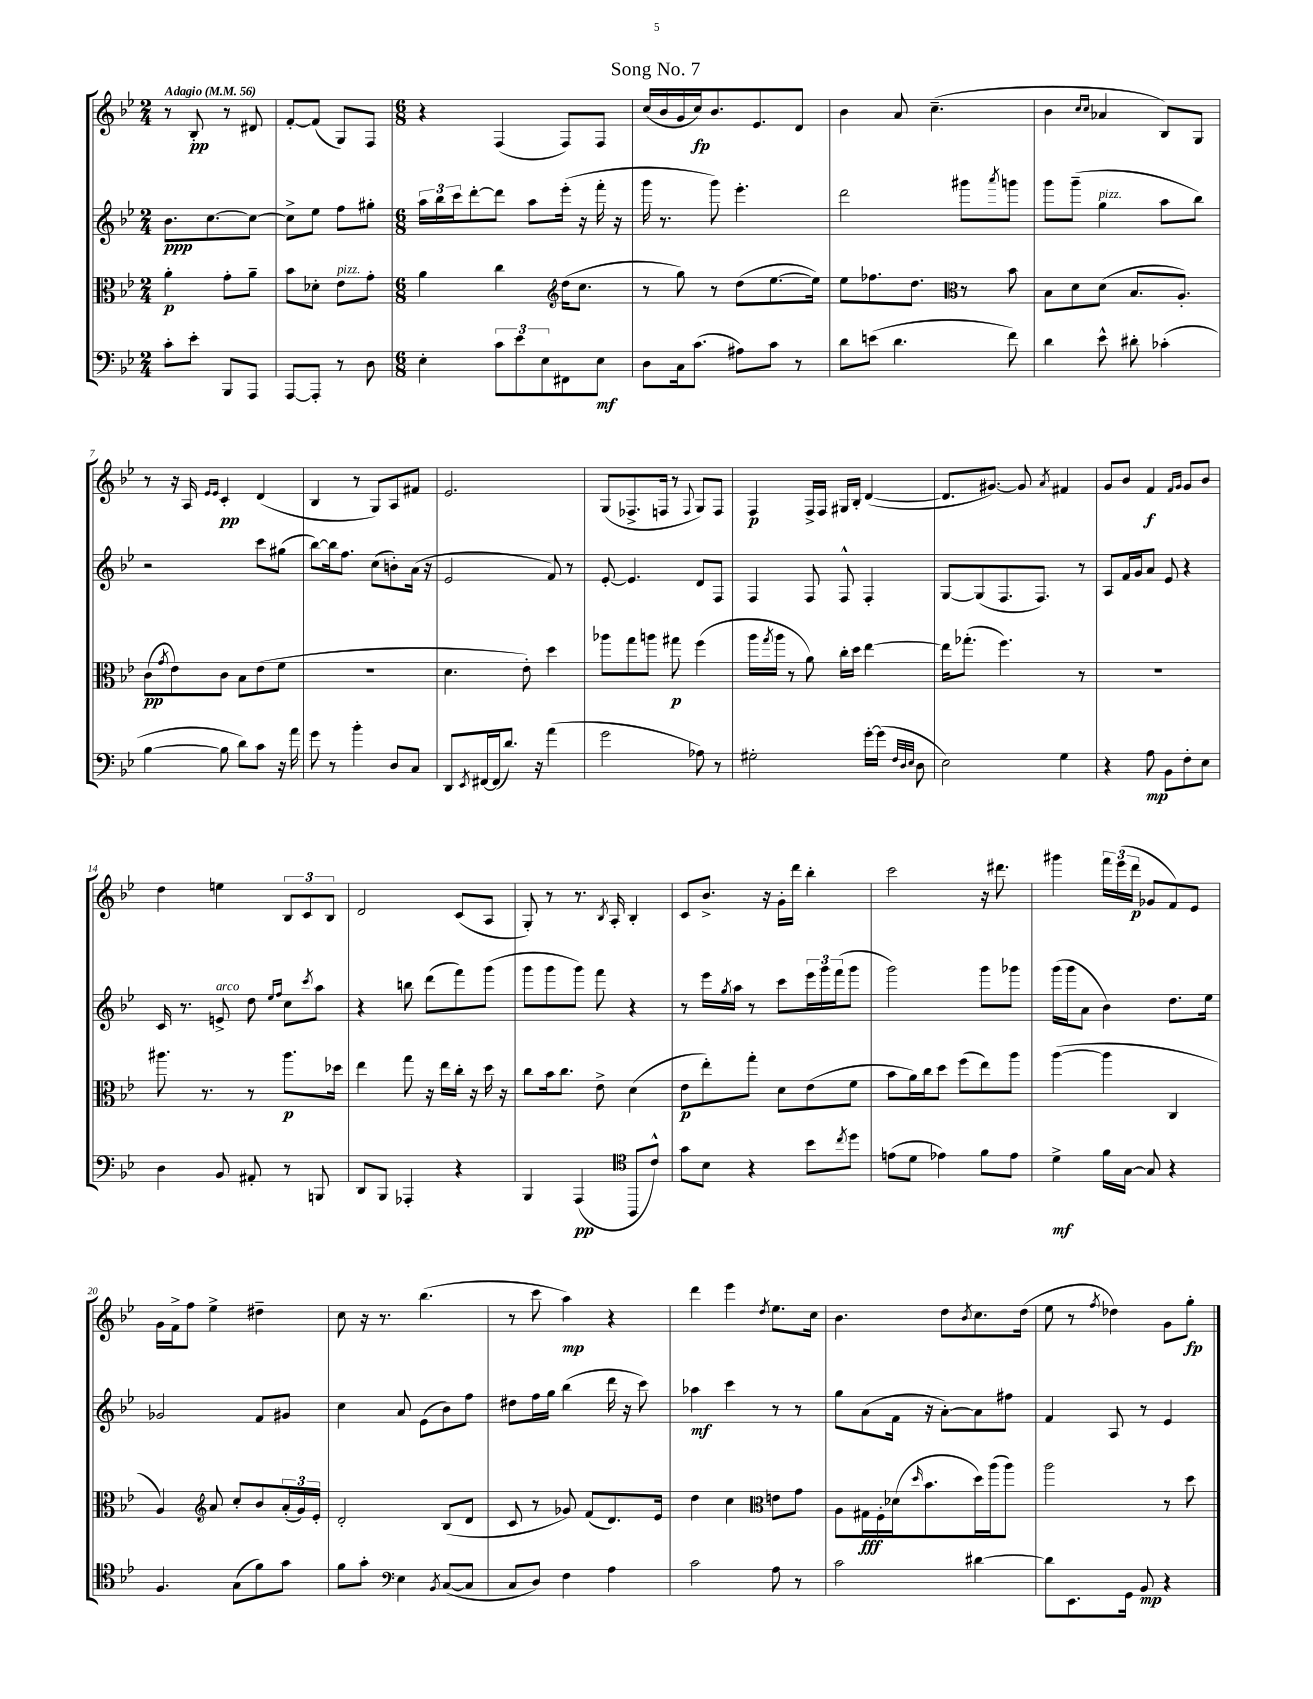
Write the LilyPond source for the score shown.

\header { title = "Song No. 7" }
<<
\new StaffGroup <<
\new Staff = "s0" {
    \clef treble \key bes \major \numericTimeSignature \time 2/4 \tempo "Adagio" 4 = 56
    r8 bes8-.\pp r8 dis'8 |
    f'8~-. f'8( g8) f8 |
    \numericTimeSignature \time 6/8 r4 f4( f8) f8 |
    c''16( bes'16 g'16 c''16\fp) bes'8. ees'8. d'8 |
    bes'4 a'8 c''4.--( |
    bes'4 \grace { c''16 c''16 } aes'4 bes8) g8 |
    r8 r16 a16 \grace { ees'16 ees'16 } c'4-.\pp d'4( |
    bes4 r8 g8) a8 fis'8 |
    ees'2. |
    g8( fes8.-> f16 r8 \appoggiatura { f8 } g8) f8 |
    f4\p f16-> f16 gis16 bes16-. d'4~( |
    d'8. gis'8.~) gis'8 \acciaccatura { a'8 } fis'4 |
    g'8 bes'8 f'4\f \grace { f'16 g'16 } g'8 bes'8 |
    d''4 e''4 \tuplet 3/2 { bes8 c'8 bes8 } |
    d'2 c'8( a8 |
    g8-.) r8 r8. \acciaccatura { bes8 } a16-. bes4-. |
    c'8 bes'8.-> r16 g'16-. d'''16 bes''4-. |
    c'''2 r16 dis'''8. |
    gis'''4 \tuplet 3/2 { f'''16 ees'''16( d'''16\p } ges'8 f'8) ees'8 |
    g'16 f'16-> f''8 ees''4-> dis''4-- |
    c''8 r16 r8. bes''4.( |
    r8 c'''8 a''4\mp) r4 |
    d'''4 ees'''4 \acciaccatura { d''8 } ees''8. c''16 |
    bes'4. d''8 \acciaccatura { bes'8 } c''8. d''16( |
    ees''8 r8 \acciaccatura { f''8 } des''4) g'8 g''8-.\fp \bar "|." |
}
\new Staff = "s1" {
    \clef treble \key bes \major \numericTimeSignature \time 2/4
    bes'8.\ppp c''8.~ c''8~ |
    c''8-> ees''8 f''8 gis''8-. |
    \numericTimeSignature \time 6/8 \tuplet 3/2 { a''16 bes''16 c'''16 } d'''8~-. d'''8 a''8 ees'''16-.( r16 f'''16-. r16 |
    g'''16 r8. g'''8) ees'''4.-. |
    d'''2 gis'''8 \acciaccatura { a'''8 } g'''8 |
    g'''8 g'''8--( g''4^\markup { \italic "pizz." } a''8 bes''8) |
    r2 c'''8 gis''8( |
    bes''8~) bes''16 f''8. c''8( b'8-.) a'16( r16 |
    ees'2 f'8) r8 |
    ees'8~-. ees'4. d'8 f8 |
    f4 f8 f8-^ f4-. |
    g8~ g8( f8. f8.) r8 |
    a8 f'16 g'16 a'8 ees'8 r4 |
    c'16 r8. e'8->^\markup { \italic "arco" } d''8 \grace { ees''16 f''16 } c''8 \acciaccatura { c'''8 } a''8 |
    r4 b''8 d'''8( f'''8) g'''8( |
    g'''8 g'''8 g'''8) f'''8 r4 |
    r8 ees'''16 \acciaccatura { g''8 } a''16 r8 c'''8 \tuplet 3/2 { ees'''16 g'''16 f'''16( } g'''8 |
    g'''2) g'''8 ges'''8 |
    g'''16( g'''16 a'8 bes'4) d''8. ees''16 |
    ges'2 f'8 gis'8 |
    c''4 a'8 ees'8( bes'8) f''8 |
    dis''8 f''16 g''16 bes''4( d'''16 r16 c'''8) |
    aes''4\mf c'''4 r8 r8 |
    g''8 a'8( f'16 r16 a'8~-.) a'8 fis''8 |
    f'4 a8 r8 ees'4 \bar "|." |
}
\new Staff = "s2" {
    \clef alto \key bes \major \numericTimeSignature \time 2/4
    a'4-.\p g'8-. a'8-- |
    bes'8 des'8-. ees'8^\markup { \italic "pizz." } g'8-. |
    \numericTimeSignature \time 6/8 a'4 c''4 d''16( c''8. |
    \clef treble r8 g''8) r8 d''8( ees''8.~ ees''16) |
    ees''8 fes''8. d''8. r8 bes'8 |
    \clef alto bes8 d'8 d'8( bes8. a8.-.) |
    c'8\pp( \acciaccatura { g'8 } ees'8) c'8 bes8 ees'8( f'8 |
    R2. |
    d'4. ees'8-.) d''4 |
    aes''8 g''8 a''8 gis''8\p f''4( |
    a''16 \acciaccatura { g''8 } a''16 r8 a'8) c''16-. d''16 ees''4~ |
    ees''16 ges''8.-.( f''4.) r8 |
    R2. |
    ais''8. r8. r8 ais''8.\p des''16 |
    ees''4 g''8 r16 ees''16 c''16-. r16 d''16 r16 |
    c''8 bes'16 c''8. ees'8-> d'4( |
    ees'8\p ees''8-.) g''8-. d'8 ees'8( f'8 |
    bes'8 a'16) c''16 d''8 f''8( ees''8) a''8 |
    a''4~( a''4 c4 |
    a4) \clef treble a'8 c''8-. bes'8 \tuplet 3/2 { a'16-.( g'16) ees'16-. } |
    d'2-. bes8( d'8 |
    c'8 r8 ges'8) f'8( d'8.) ees'16 |
    d''4 c''4 \clef alto e'8 g'8 |
    a8 gis16\fff f16-. des'16( \grace { d''16 } bes'8. d''16) a''16( a''8) |
    a''2 r8 d''8 \bar "|." |
}
\new Staff = "s3" {
    \clef bass \key bes \major \numericTimeSignature \time 2/4
    c'8-. ees'8-. bes,,8 a,,8 |
    a,,8~ a,,8-. r8 d8 |
    \numericTimeSignature \time 6/8 ees4-. \tuplet 3/2 { c'8 ees'8 ees8 } fis,8 ees8\mf |
    d8 c16 c'8.( ais8) c'8 r8 |
    d'8 e'8( d'4. f'8) |
    d'4 ees'8-^ dis'8-. ces'4-.( |
    bes4~ bes8 d'8) c'8 r16 a'16 |
    g'8 r8 bes'4-. d8 c8 |
    d,8 \acciaccatura { ees,8 } fis,16~ fis,16( d'8.) r16 a'4( |
    g'2 aes8) r8 |
    gis2-. g'16~-. g'16( \grace { f32 d32 ees32 } d8 |
    ees2) g4 |
    r4 a8\mp bes,8 f8-. ees8 |
    d4 bes,8 ais,8-. r8 b,,8 |
    d,8 bes,,8 aes,,4-. r4 |
    bes,,4 a,,4\pp( a,,8 c'8-^) |
    \clef tenor g'8 bes8 r4 bes'8 \acciaccatura { c''8 } d''8 |
    e'8( d'8 ees'4) f'8 ees'8 |
    d'4->\mf f'16 g16~ g8 r4 |
    f4. g8( f'8) g'8 |
    f'8 g'8-. \clef bass ees4 \acciaccatura { bes,8 } c8~( c8 |
    c8 d8) f4 a4 |
    c'2 a8 r8 |
    c'2 dis'4~ |
    dis'8 ees,8. g,16 bes,8\mp r4 \bar "|." |
}
>>
>>
